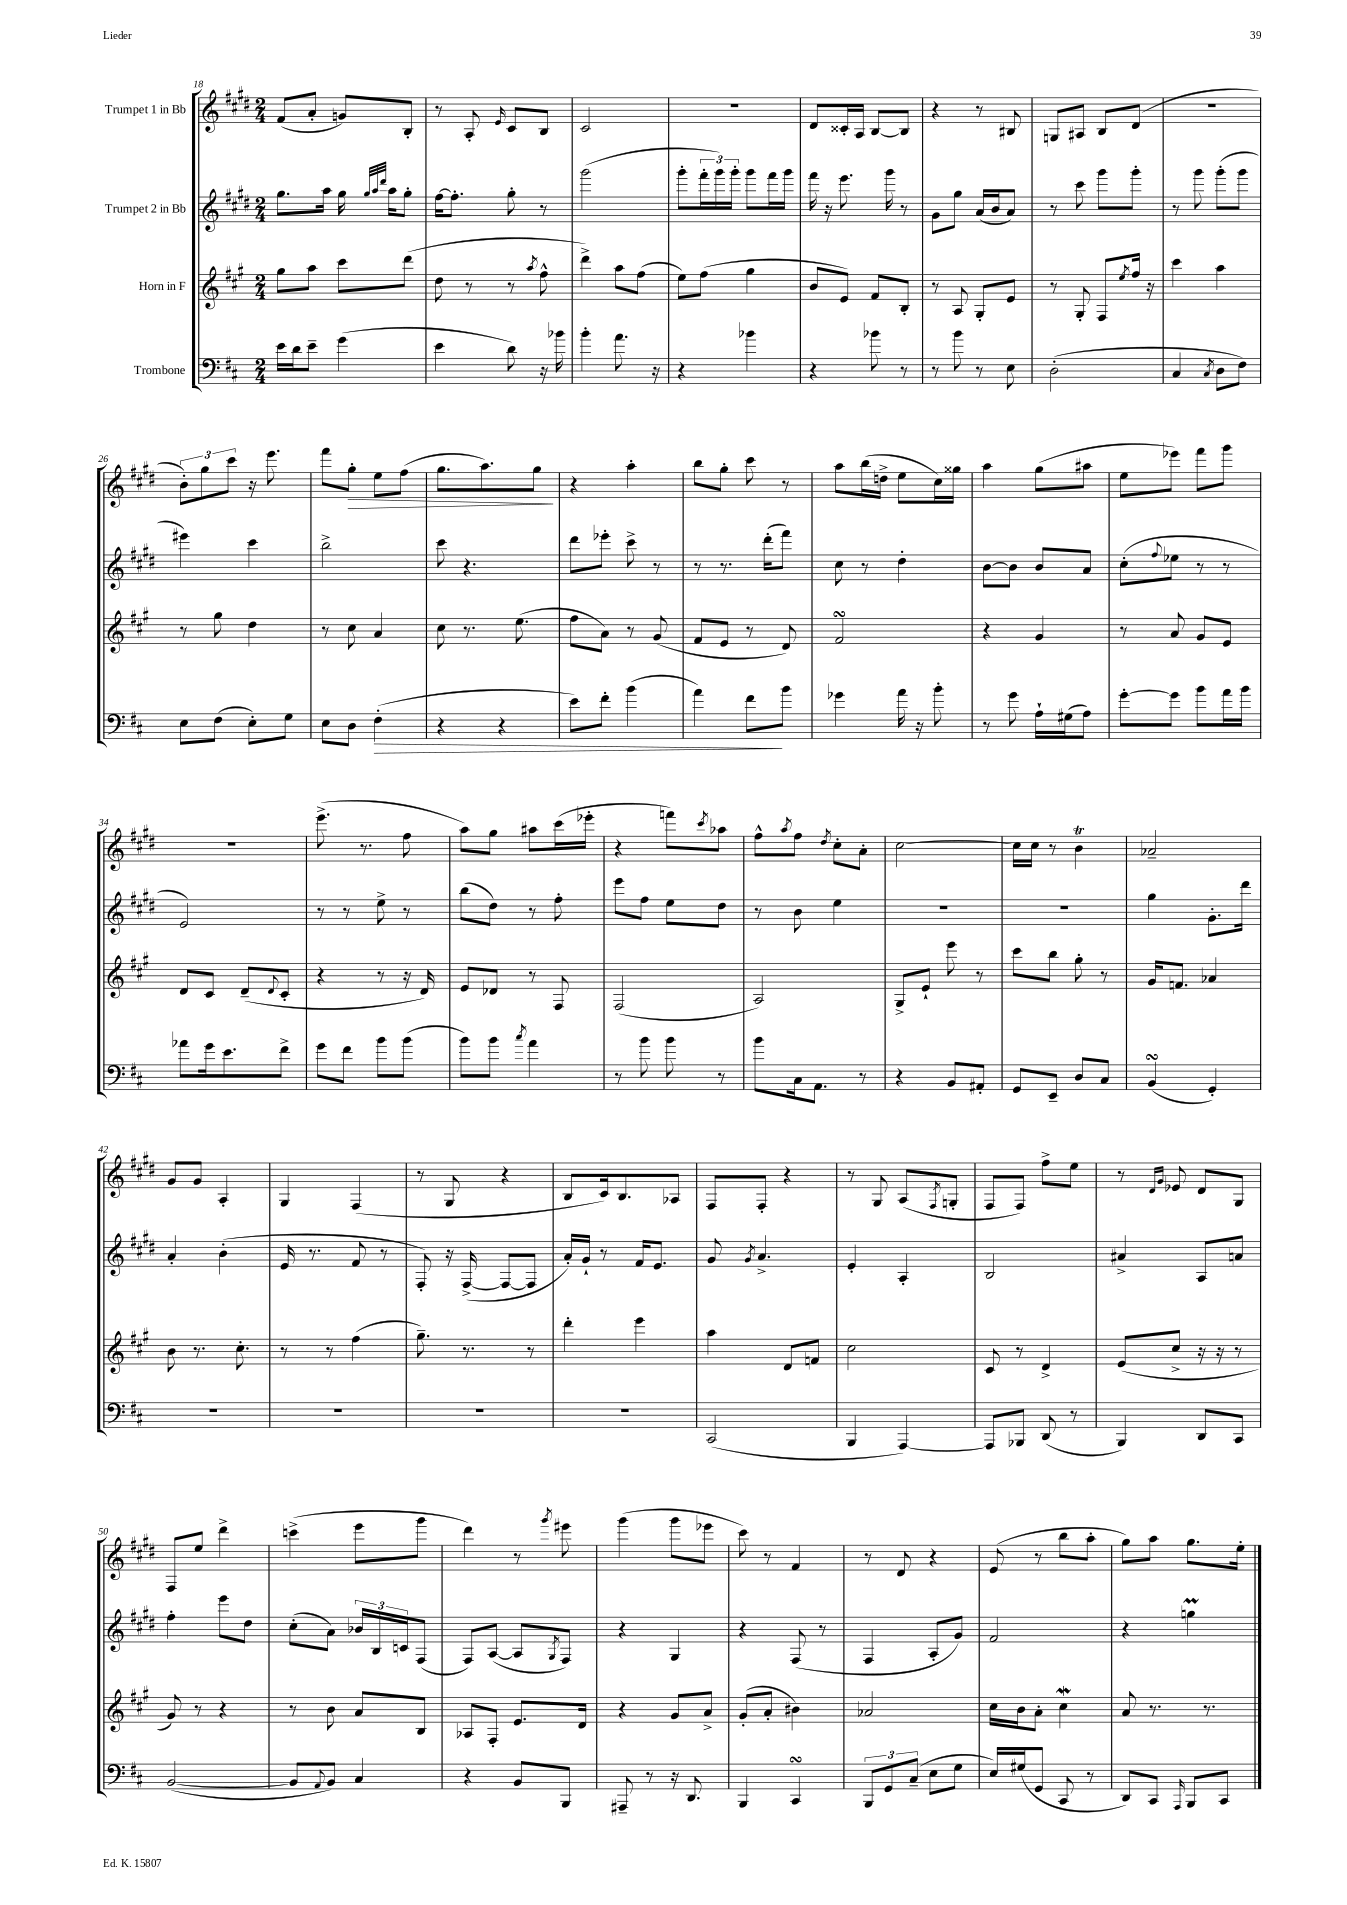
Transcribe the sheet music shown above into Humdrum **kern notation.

**kern	**kern	**kern	**kern
*staff4	*staff3	*staff2	*staff1
*clefF4	*clefG2	*clefG2	*clefG2
*k[f#c#]	*k[f#c#g#]	*k[f#c#g#d#]	*k[f#c#g#d#]
*M2/4	*M2/4	*M2/4	*M2/4
16e\LL	8gg#\L	8.gg#\L	(8f#/L
16d\J	.	.	.
8e~\J	8aa\J	.	8a'/J
.	.	16aa\Jk	.
(4g\	8ccc#\L	16gg#\	8g/L)
.	.	32qqgg#/LLL	.
.	.	32qqaa/	.
.	.	32qqddd#/JJJ	.
.	.	16aa\LK	.
.	(8ddd\J	8gg#'\J	8B'/J
=	=	=	=
4e\	8dd\	[16ff#\LK	8r
.	.	8.ff#'\]J	.
.	8r	.	8A'/
.	.	.	16qqe/
8d\)	8r	8gg#'\	8c#/L
.	8qaa/	.	.
16r	8ff#^^\	8r	8B/J
16b-\	.	.	.
=	=	=	=
4b'\	4ddd^\)	(2ggg#\	2c#/
8.a\	8aa\L	.	.
.	(8ff#\J	.	.
16r	.	.	.
=	=	=	=
4r	8ee\L)	8ggg#'\L	2r
.	(8ff#\J	24fff#'\L	.
.	.	24ggg#\)	.
.	.	24ggg#'\JJ	.
4b-\	4gg#\	8ggg#\L	.
.	.	16fff#\L	.
.	.	16ggg#\JJ	.
=	=	=	=
4r	8b/L	16fff#\	8d#/L
.	.	16r	.
.	8e/J)	8.eee\	16c##'/L
.	.	.	16A/JJ
8b-\	8f#/L	.	[8B/L
.	.	16ggg#\	.
8r	8B'/J	8r	8B/]J
=	=	=	=
8r	8r	8g#\L	4r
8b\	8A/	8gg#\J	.
8r	8G#'/L	(16a/LL	8r
.	.	16b/J	.
8E\	8e/J	8a/J)	8B#/
=	=	=	=
(2D'\	8r	8r	8G/L
.	8G#'/	8ccc#\	8A#/J
.	8F#/L	8ggg#\L	8B/L
.	8qee/	.	.
.	16ff#/Jk	8ggg#'\J	(8d#/J
.	16r	.	.
=	=	=	=
4C#/	4ccc#\	8r	2r
.	.	8ggg#\	.
8qC#/	.	.	.
8D\L	4aa\	(8ggg#'\L	.
8F#\J)	.	8ggg#\J	.
=	=	=	=
8E\L	8r	4eee#\)	12b'\L)
.	.	.	12gg#\
(8F#\J	8gg#\	.	.
.	.	.	12ccc#\J
8E'\L)	4dd\	4ccc#\	16r
.	.	.	8.eee\
8G\J	.	.	.
=	=	=	=
8E\L	8r	2bb^\	8fff#\L
8D\J	8cc#\	.	8gg#'\J
(4F#'\	4a/	.	8ee\L
.	.	.	(8ff#\J
=	=	=	=
4r	8cc#\	8ccc#\	8.gg#\L
.	8.r	4.r	.
.	.	.	8.aa\)
4r	.	.	.
.	(8.ee\	.	.
.	.	.	8gg#\J
=	=	=	=
8e\L)	8ff#\L	8ddd#\L	4r
8f#'\J	8a\J)	8eee-'\J	.
(4b\	8r	8ccc#^\	4aa'\
.	(8g#/	8r	.
=	=	=	=
4a\)	8f#/L	8r	8bb\L
.	8e/J	8.r	8gg#'\J
8f#\L	8r	.	8ccc#\
.	.	(16ddd#'\LK	.
8b\J	8d/)	8fff#\J)	8r
=	=	=	=
4g-\	2f#/	8cc#\	8aa\L
.	.	8r	(16bb\L
.	.	.	16dd^\JJ
16a\	.	4dd#'\	8ee\L
16r	.	.	.
8b'\	.	.	16cc#\L)
.	.	.	16gg##\JJ
=	=	=	=
8r	4r	[8b\L	4aa\
8g\	.	8b\]J	.
16A`\LL	4g#/	8b/L	(8gg#\L
(16G#\J	.	.	.
8A\J)	.	8a/J	8aa#\J
=	=	=	=
[8g'\L	8r	(8cc#'\L	8ee\L
.	.	8qqff#/	.
8g\]J	8a/	8ee-\J	8eee-\J)
8b\L	8g#/L	8r	8fff#\L
16a\L	8e/J	8r	8ggg#\J
16b\JJ	.	.	.
=	=	=	=
8a-\L	8d/L	2e/)	2r
16g\k	8c#/J	.	.
8.e\	.	.	.
.	(8d~/L	.	.
.	8qqd/	.	.
8f#^\J	8c#'/J	.	.
=	=	=	=
8g\L	4r	8r	(8.eee^\
8f#\J	.	8r	.
.	.	.	8.r
8b\L	8r	8ee^\	.
(8b\J	16r	8r	8ff#\
.	16d/)	.	.
=	=	=	=
8b\L)	8e/L	(8bb\L	8aa\L)
8b\J	8d-/J	8dd#\J)	8gg#\J
8qcc#/	.	.	.
4a\	8r	8r	8aa#\L
.	8F#/	8ff#'\	(16ccc#\L
.	.	.	16eee-'\JJ
=	=	=	=
8r	(2F#/	8eee\L	4r
8b\	.	8ff#\J	.
8b\	.	8ee\L	8fff\L)
.	.	.	8qccc#/
8r	.	8dd#\J	8aa-\J
=	=	=	=
8b\L	2A/)	8r	8ff#^^\L
.	.	.	8qaa/
16C#\k	.	8b\	8ff#\J
8.AA\J	.	.	.
.	.	.	8qdd#/
.	.	4ee\	8cc#'\L
8r	.	.	8a'\J
=	=	=	=
4r	8G#^/L	2r	[2cc#\
.	8e`/J	.	.
8BB/L	8eee\	.	.
8AA#'/J	8r	.	.
=	=	=	=
8GG/L	8ccc#\L	2r	16cc#\]LL
.	.	.	16cc#\JJ
8EE~/J	8bb\J	.	8r
8D/L	8gg#'\	.	4b\
8C#/J	8r	.	.
=	=	=	=
(4BB/	16g#/LK	4gg#\	2a-~/
.	8.f/J	.	.
4GG'/)	4a-/	8.g#'\L	.
.	.	16ddd#\Jk	.
=	=	=	=
2r	8b\	4a'/	8g#/L
.	8.r	.	8g#/J
.	.	(4b'\	4A'/
.	8.cc#'\	.	.
=	=	=	=
2r	8r	16e/	4G#/
.	.	8.r	.
.	8r	.	.
.	(4ff#\	8f#/	(4F#/
.	.	8r	.
=	=	=	=
2r	8.gg#~\)	8F#'/)	8r
.	.	16r	8G#/
.	8.r	([16F#^/	.
.	.	8F#/_L	4r
.	8r	8F#/]J	.
=	=	=	=
2r	4ddd'\	16a'/LL)	8B/L
.	.	16g#`/JJ	.
.	.	8r	16c#/k)
.	.	.	8.B/
.	4eee\	16f#/LK	.
.	.	8.e/J	.
.	.	.	8A-/J
=	=	=	=
(2CC#/	4aa\	8g#/	8F#/L
.	.	8qg#/	.
.	.	4.a^/	8F#'/J
.	8d/L	.	4r
.	8f/J	.	.
=	=	=	=
4BBB/	2cc#\	4e'/	8r
.	.	.	8G#/
[4AAA/)	.	4A'/	(8A/L
.	.	.	8qF#/
.	.	.	8G'/J
=	=	=	=
8AAA/]L	8c#/	2B/	8F#/L
8BBB-/J	8r	.	8F#/J)
(8DD/	4d^/	.	8ff#^\L
8r	.	.	8ee\J
=	=	=	=
4BBB/)	(8e/L	4a#^/	8r
.	.	.	16qqd#/LL
.	.	.	16qqg#/JJ
.	8cc#^/J	.	8e-/
8DD/L	16r	8A/L	8d#/L
.	16r	.	.
8CC#/J	8r	8a/J	8G#/J
=	=	=	=
([2BB/	8g#/)	4ff#'\	8F#/L
.	8r	.	8ee/J
.	4r	8eee\L	4ddd#^\
.	.	8dd#\J	.
=	=	=	=
8BB/]L	8r	(8cc#'\L	(4ccc^\
8qqAA/	.	.	.
8BB/J)	8b\	8a\J)	.
4C#/	8a/L	24b-/LL	8eee\L
.	.	24B/	.
.	.	24c/J	.
.	8B/J	(8F#/J	8ggg#\J
=	=	=	=
4r	8A-/L	8F#/L)	4ddd#\)
.	8F#'/J	([8A/J	.
8BB/L	8.e/L	8A/]L	8r
.	.	8qG#/	8qggg#/
8BBB/J	.	8F#/J)	8eee#\
.	16d/Jk	.	.
=	=	=	=
8AAA#~/	4r	4r	(4ggg#\
8r	.	.	.
16r	8g#/L	4G#/	8ggg#\L
8.DD/	.	.	.
.	8a^/J	.	8eee-\J
=	=	=	=
4BBB/	(8g#'/L	4r	8ccc#\)
.	8a'/J	.	8r
4CC#/	4b#\)	(8F#/	4f#/
.	.	8r	.
=	=	=	=
12BBB/L	2a-/	4F#/	8r
12GG/	.	.	.
.	.	.	8d#/
(12C#~/J	.	.	.
8E\L	.	8A'/L	4r
8G\J	.	8g#/J)	.
=	=	=	=
16E/LL)	16cc#\LL	2f#/	(8e/
(16G#/J	16b\J	.	.
8GG/J	8a'\J	.	8r
8CC#/	4cc#\	.	8bb\L
8r	.	.	8aa'\J
=	=	=	=
8DD/L)	8a/	4r	8gg#\L)
8CC#/J	8.r	.	8aa\J
16qqAAA/	.	.	.
8BBB/L	.	4gg\	8.gg#\L
.	8.r	.	.
8CC#/J	.	.	.
.	.	.	16ee'\Jk
==	==	==	==
*-	*-	*-	*-
